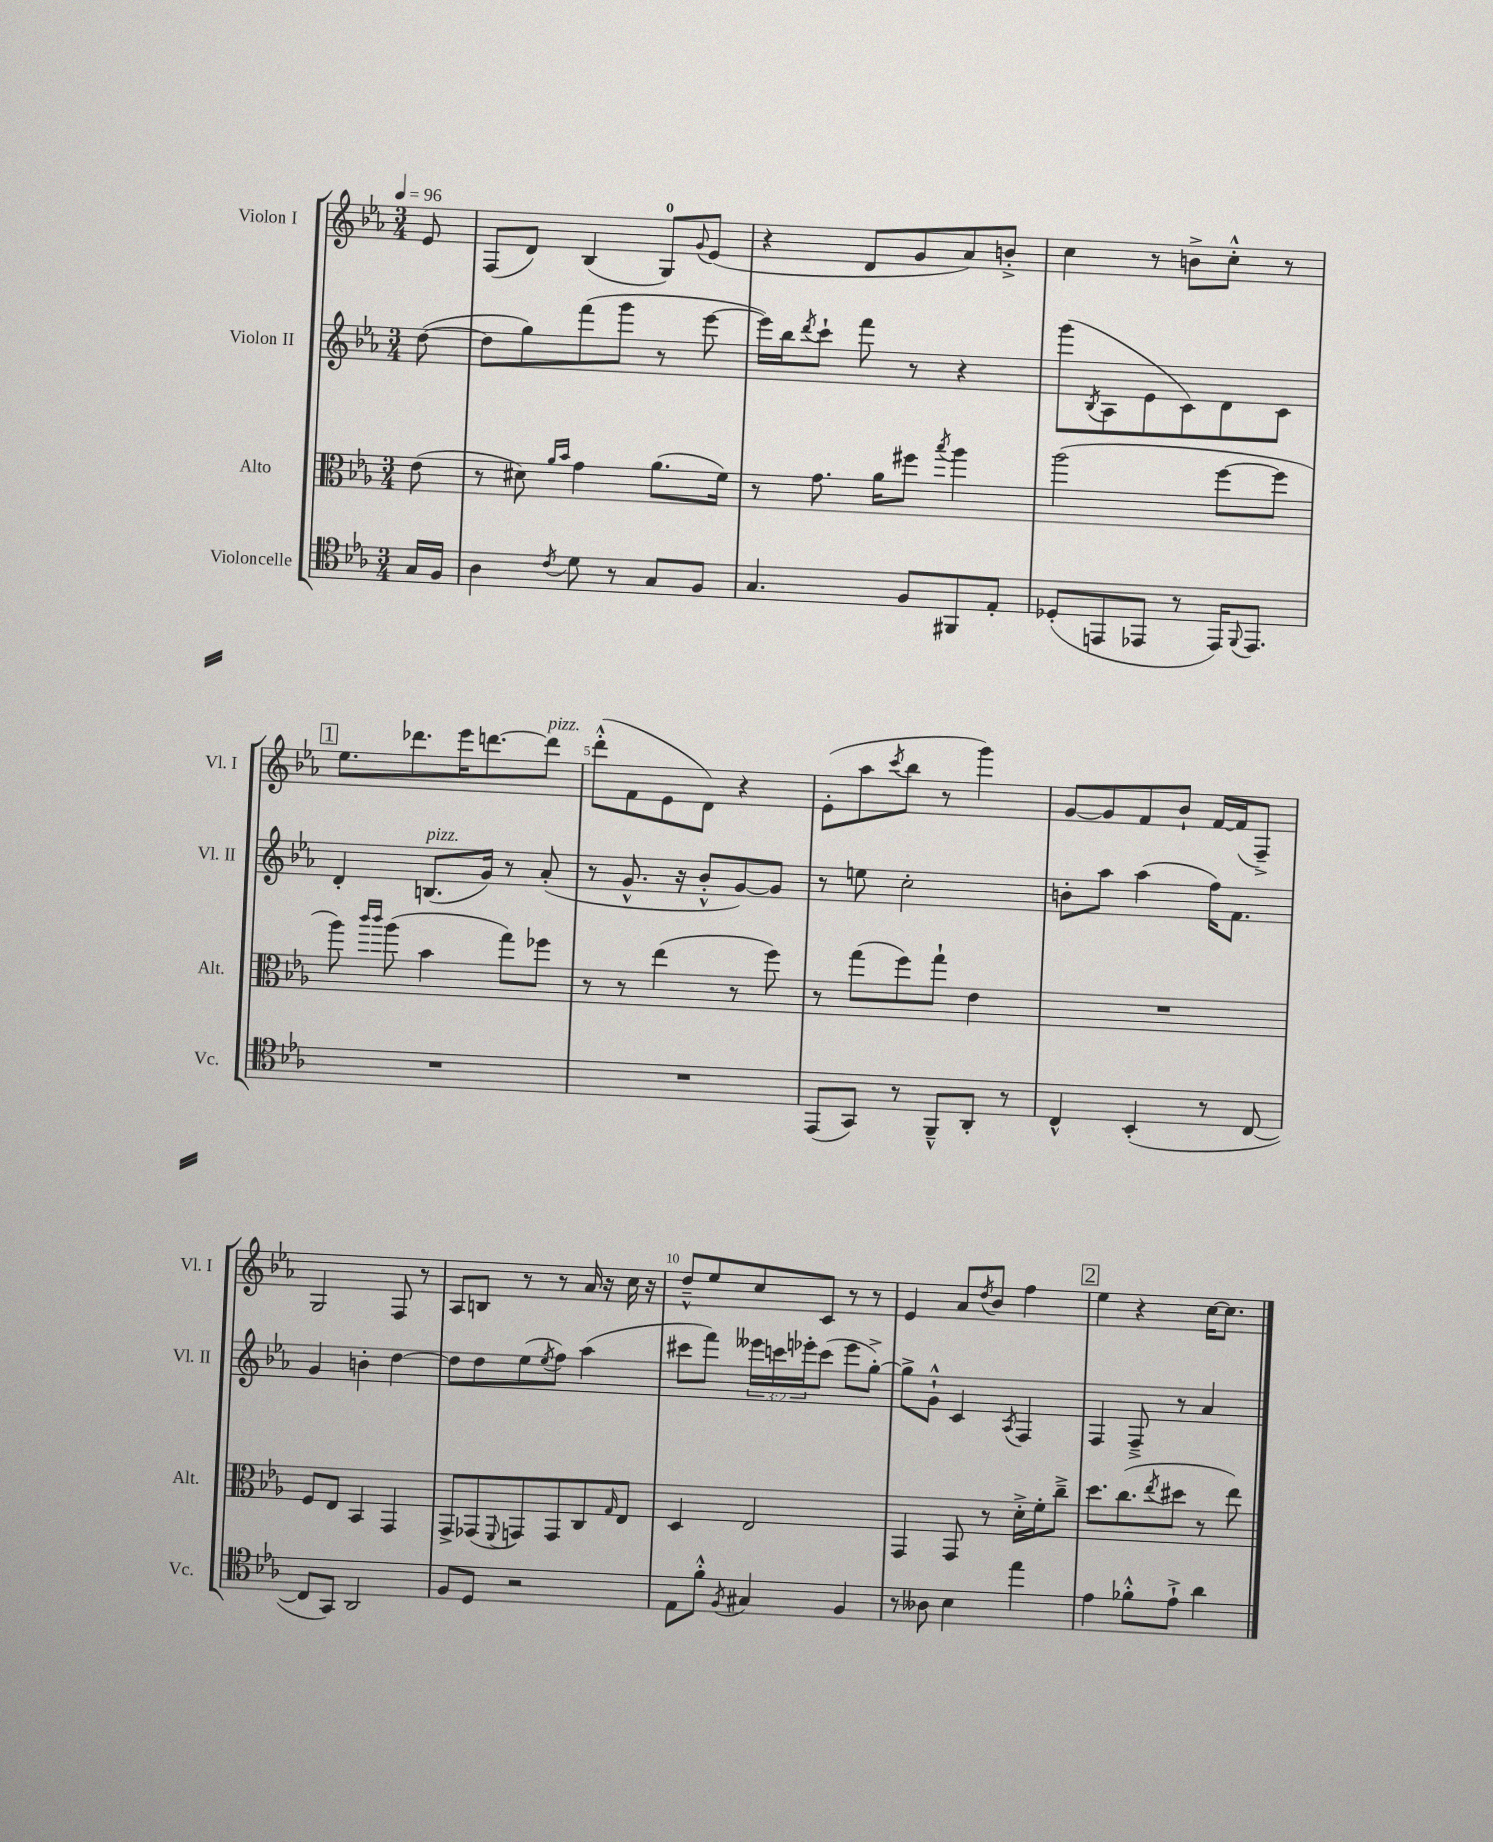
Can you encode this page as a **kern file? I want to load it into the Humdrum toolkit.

**kern	**kern	**kern	**kern
*part4	*part3	*part2	*part1
*staff4	*staff3	*staff2	*staff1
*I"Violoncelle	*I"Alto	*I"Violon II	*I"Violon I
*I'Vc.	*I'Alt.	*I'Vl. II	*I'Vl. I
*clefC4	*clefC3	*clefG2	*clefG2
*k[b-e-a-]	*k[b-e-a-]	*k[b-e-a-]	*k[b-e-a-]
*M3/4	*M3/4	*M3/4	*M3/4
*MM96	*MM96	*MM96	*MM96
=	=	=	=
16G/LL	(8e-\	([8dd\	8e-/
16F/JJ	.	.	.
=1	=1	=1	=1
4A-\	8r	8dd\L]	(8F/L
.	8d#X\)	8gg\)	8d/J)
.	16qqa-/LL	.	.
8qc/	16qqb-/JJ	.	.
8d\	4g\	(8fff\	(4B-/
8r	.	8ggg\J	.
8G/L	(8.a-\L	8r	8G/L)
.	.	.	8qqg/
8F/J	.	[8eee-\	(8e-/J
.	16f\Jk)	.	.
=2	=2	=2	=2
4.G/	8r	16eee-\LL])	4r
.	.	16bb-\J	.
.	.	8qddd/	.
.	8.g\	8ccc`\J	.
.	.	8fff\	8d/L
.	16a-\KL	.	.
8F/L	8ff#X\J	8r	8g/
.	8qbb-/	.	.
8FF#X/	4aa-\	4r	8a-/)
8E-'/J	.	.	8bn'^/J
=3	=3	=3	=3
(8D-X'/L	(2aa-\	(8ggg\L	4cc\
.	.	8qB-/	.
8EEn/	.	8A-\	.
8EE-X/J	.	8e-\	8r
8r	.	8c\)	8bn^\L
16EE-/KL)	[8ff\L	8d\	8cc'^^\J
8qqFF/	.	.	.
8.EE-/J	.	.	.
.	8ff\J]	8c\J	8r
!!LO:LB:g=z
!!LO:REH:place=s1:t=1
=4	=4	=4	=4
2.r	8aa-\)	4d'/	8.ee-\L
.	16qqccc/LL	.	.
.	16qqccc/JJ	.	.
.	(8aa-\	.	.
.	.	.	8.ddd-X\
!	!	!LO:TX:a:i:t=pizz.	!
.	4b-\	(8.Bn/L	.
.	.	.	16eee-\K
.	.	16g/Jk)	[8.dddn\
.	8gg\L)	8r	.
!	!	!	!LO:TX:a:i:t=pizz.
.	8ff-X\J	(8a-'/	8ddd\J]
=5	=5	=5	=5
2.r	8r	8r	(8ddd'^^\L
.	8r	8.g^^/	8f\
.	(4ee-\	.	8e-\
.	.	16r	.
.	.	8b-'^^/L	8d\J)
.	8r	[8g/)	4r
.	8ff\)	8g/J]	.
=6	=6	=6	=6
(8EE-/L	8r	8r	(8e-'\L
8GG/J)	(8gg\L	8een\	8aa-\
.	.	.	8qccc/
8r	8ff\)	2cc'\	8bb-\J
8FF~^^/L	8gg`\J	.	8r
8AA-'/J	4e-\	.	4ggg\)
8r	.	.	.
=7	=7	=7	=7
4C^^/	2.r	8bn'\L	[8g/L
.	.	8aa-\J	8g/]
(4BB-'/	.	(4aa-\	8f/
.	.	.	8b-`/J
8r	.	16ff\KL)	[16f/LL
.	.	8.f\J	(16f/J]
[8C/	.	.	8F~^/J)
!!LO:LB:g=z
=8	=8	=8	=8
8C/L]	8F/L	4g/	2G/
8GG/J)	8E-/J	.	.
2AA-/	4BB-/	4bn'\	.
.	4GG/	[4dd\	8F/
.	.	.	8r
=9	=9	=9	=9
8F/L	8GG^/L	8dd\L]	8A-/L
8D/J	(8GG-X/	8dd\	8Bn/J
.	8qqFF/	.	.
2r	8GGn/)	(8ee-\	8r
.	.	8qee-/	.
.	8GG/	8ff\J)	8r
.	8C/	(4aa-\	16a-/
.	.	.	16r
.	16qqG/	.	.
.	8E-/J	.	16cc\
.	.	.	16r
=10	=10	=10	=10
8E-\L	4D/	8ccc#X\L	8dd~^^/L
8f'^^\J	.	8fff\J)	8ee-/
8qF/	.	.	.
4G#X/	2E-/	24eee--X\LL	8cc/
.	.	24cccn\	.
.	.	24eee-X'\J	.
.	.	(8ccc\J	8c/J
4F/	.	8eee-\L	8r
.	.	[8gg'^\J)	8r
=11	=11	=11	=11
8r	4GG/	8gg^\L]	4e-/
8A--X\	.	8g`^^\J	.
4B-\	8GG/	4c/	8a-/L
.	.	.	8qdd/
.	8r	.	8b-/J
.	.	8qA-/	.
4ee-\	16d'^\LL	4F/	4ff\
.	16f'\J	.	.
.	8cc~^\J	.	.
!!LO:REH:place=s1:t=2
=12	=12	=12	=12
4e-\	8.dd\L	4F/	4ee-\
.	(8.cc\	.	.
8f-X'^^\L	.	8F~^/	4r
.	8qee-/	.	.
8e-`^\J	8dd#X\J	8r	.
4a-\	8r	4a-/	[16cc\KL
.	.	.	8.cc\J]
.	8ee-\)	.	.
==	==	==	==
*-	*-	*-	*-
